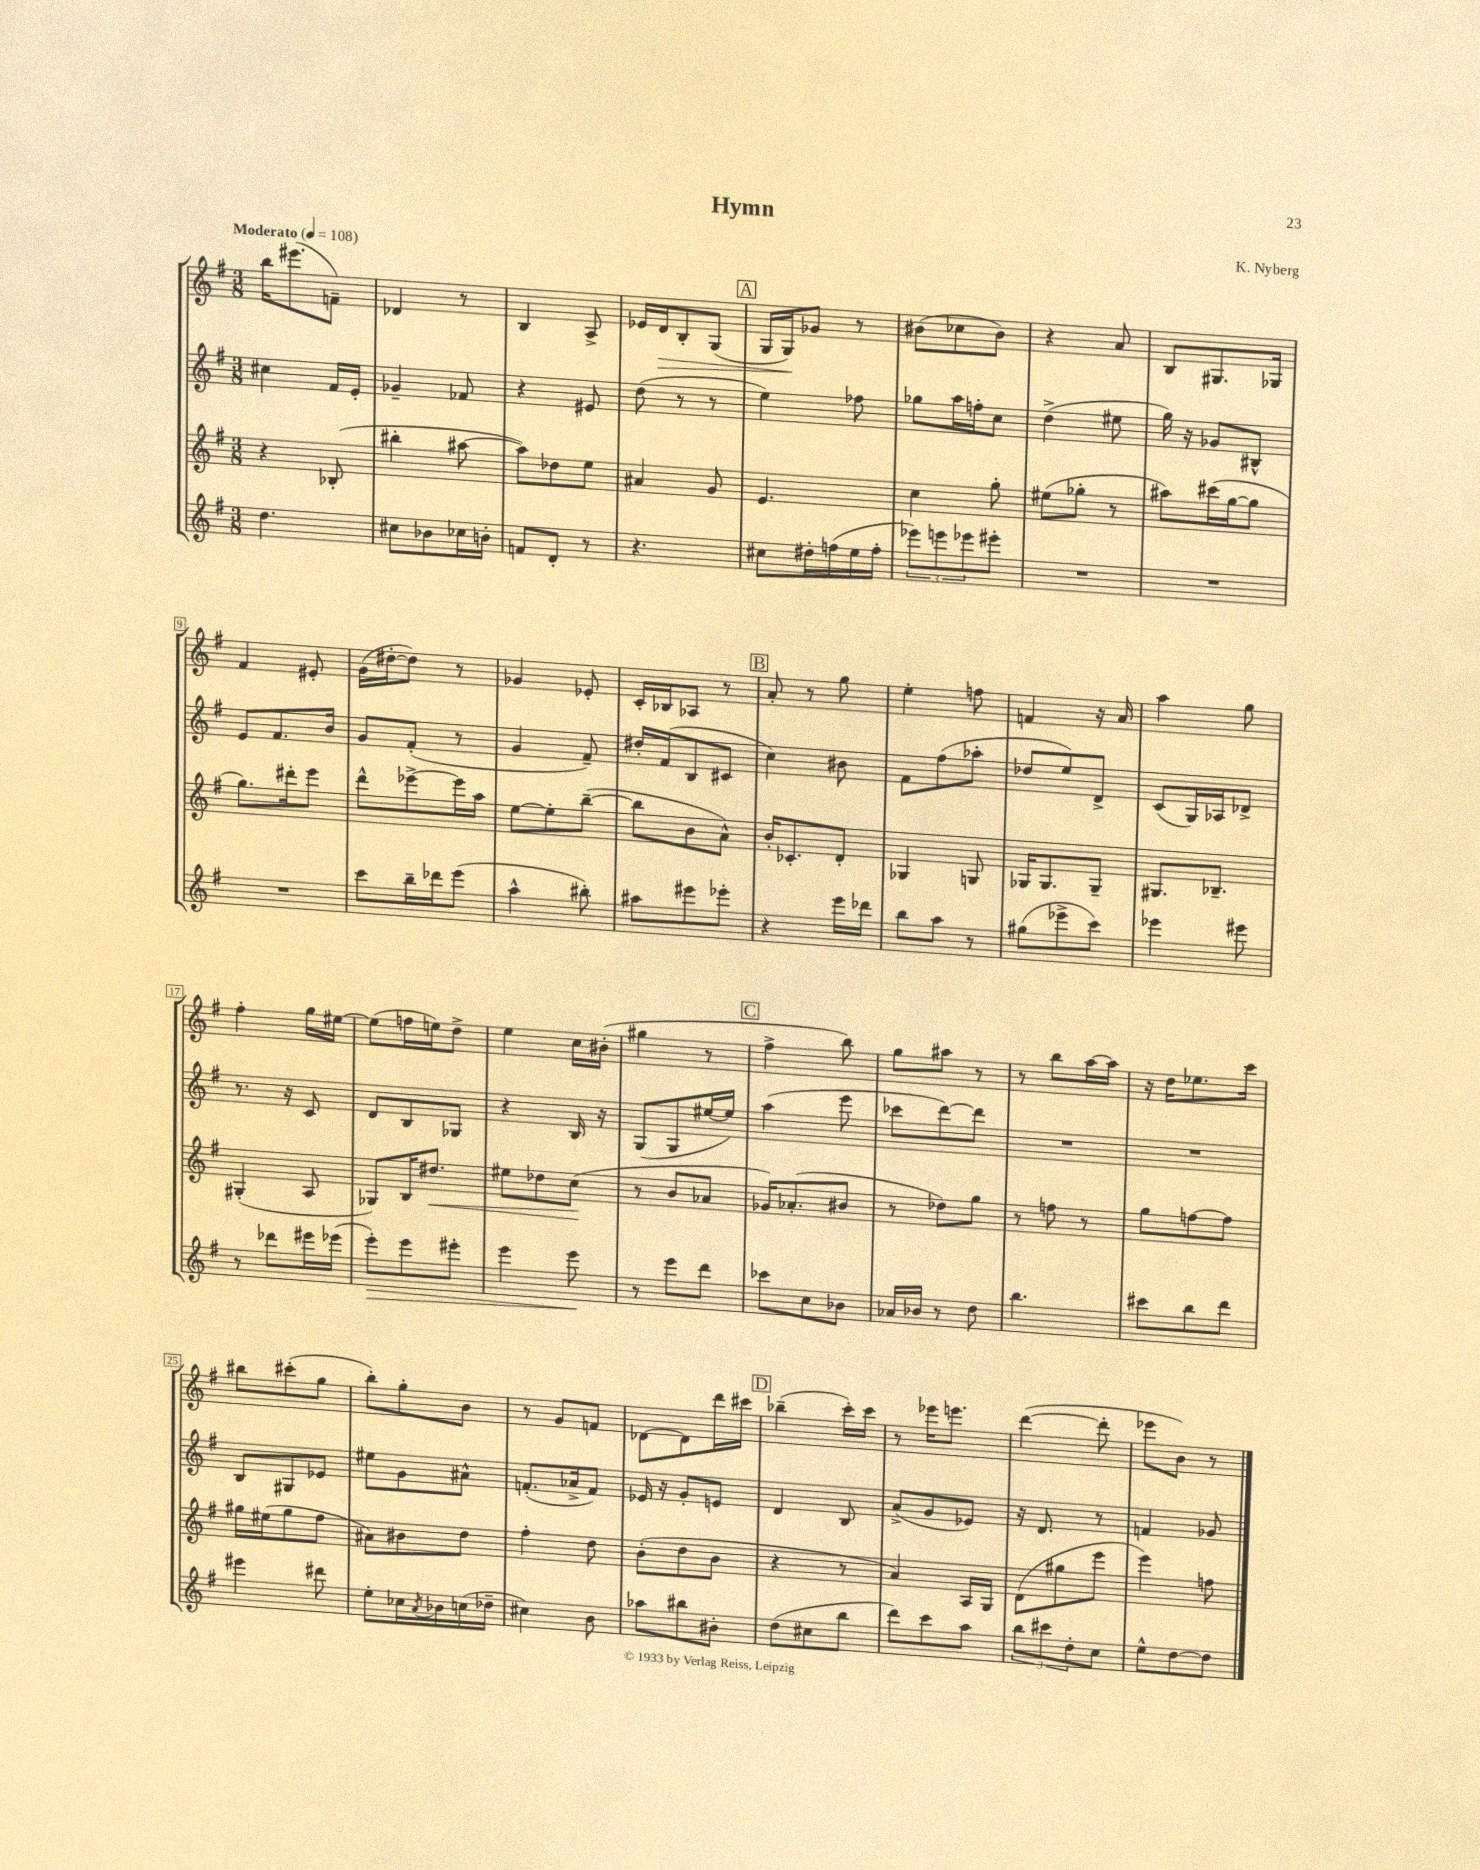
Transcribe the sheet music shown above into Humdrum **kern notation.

**kern	**kern	**kern	**kern
*staff4	*staff3	*staff2	*staff1
*clefG2	*clefG2	*clefG2	*clefG2
*k[f#]	*k[f#]	*k[f#]	*k[f#]
*M3/8	*M3/8	*M3/8	*M3/8
*MM108	*MM108	*MM108	*MM108
4.dd	4r	4cc#	16bb
.	.	.	(8.eee#
.	(8B-'	16f#	8f~)
.	.	16e'	.
=	=	=	=
8cc#	4bb#'	4g-~	4d-
8b-	.	.	.
16cc-	[8aa#	8f-	8r
16b'	.	.	.
=	=	=	=
8f	8aa#])	4r	4B
8d'	8dd-	.	.
8r	8ee	8e#	8A^
=	=	=	=
4.r	4a#	(8dd	16e-
.	.	.	16d
.	.	8r	8B'
.	8g	8r	(8G
=	=	=	=
8cc#	4.e	4ee)	16G
.	.	.	16G)
16dd#'	.	.	8g-
(16ff	.	.	.
16ee	.	8ff-	8r
16ff'	.	.	.
=	=	=	=
12eee-)	4cc	8gg-	(8b#
12eee	.	.	.
.	.	16aa	8cc-
12eee-	.	.	.
.	.	16ff'	.
8eee#'	8gg'	8cc	8b#)
=	=	=	=
4.r	(8ee#	(4dd^	4r
.	8gg-'	.	.
.	8r	8ee#	8a
=	=	=	=
4.r	8aa#)	16gg)	8B
.	.	16r	.
.	(16ccc#	8g-	8.G#
.	[16gg	.	.
.	8gg]	8B#^^	.
.	.	.	16G-
=	=	=	=
4.r	8.gg)	8e	4f#
.	.	8.f#	.
.	16ddd#'	.	.
.	8eee	.	8e#'
.	.	16b	.
=	=	=	=
8ccc	8ddd^^	8g	(16g
.	.	.	[16dd#'
16bb~	[8eee-^	(8f#'	8dd#])
16ddd-	.	.	.
(8eee	16eee-]	8r	8r
.	16aa	.	.
=	=	=	=
4aa^^	[8ee	4g	4g-
.	8ee']	.	.
8bb#')	([8bb~	8f#~)	8e-'
=	=	=	=
8aa#	8bb]	16dd#'	16c'
.	.	(16f#	16B-
8eee#	8b	8B	8A-
8eee-'	8a^^)	8c#	8r
=	=	=	=
4r	16b'	4cc)	8a'
.	8.c-'	.	.
.	.	.	8r
16eee	8d'	8b#	8gg
16ddd-	.	.	.
=	=	=	=
8bb	4G-	8f#	4ee'
8aa	.	(8ff#	.
8r	8G	8aa-'	8ff
=	=	=	=
(8gg#	16G-	8dd-	4f
.	8.G-	.	.
8eee-^	.	8ee)	.
8ccc)	8G-~	8d^	16r
.	.	.	16a
=	=	=	=
4eee-	8.G#	(8c	4aa
.	.	16G)	.
.	8.B-~	16A-	.
8eee#	.	8d-^	8gg
=	=	=	=
8r	(4G#'	8.r	4ff#'
8ddd-	.	.	.
.	.	16r	.
16eee#	8A	8c	16gg
(16eee-	.	.	[16ee#
=	=	=	=
8eee')	8G-)	8d	(8ee#]
8eee	16B	8B	16ff
.	8.dd#	.	16ee)
8eee#'	.	8G-	8dd^
=	=	=	=
4eee	8ee#	4r	4ee
.	8dd-	.	.
8eee	(8cc	16B	16cc
.	.	16r	(16b#'
=	=	=	=
8r	8r	(8G	4gg#
8eee	8b	8G	.
8ddd	8a-	[16ee#	8r
.	.	16ee#])	.
=	=	=	=
8ccc-	16g-)	(4aa	4ff#^
.	(8.a-'	.	.
8cc	.	.	.
8b-	8b#	8eee	8bb)
=	=	=	=
16a-	8r	8ccc-	8gg
16b-	.	.	.
8r	8dd-)	[8ddd)	8aa#
8dd	8gg	8ddd]	8r
=	=	=	=
4.bb	8r	4.r	8r
.	8ff	.	8bb
.	8r	.	[16aa
.	.	.	16aa]
=	=	=	=
8ccc#	8gg	4.r	16r
.	.	.	16dd
8bb	[8ff	.	8.ee-
8ddd	8ff]	.	.
.	.	.	16ccc
=	=	=	=
4eee#	16gg#	8B	8bb#
.	(16ee#	.	.
.	8gg#	8G#	(8ccc#'
8ddd#	8ff#	8e-	8gg
=	=	=	=
8ee'	8a#)	8ee#	8bb')
16cc-	8b#	8g	8gg'
8qa	.	.	.
16b-	.	.	.
(16cc	8dd	8a#^^	8b
16dd-~	.	.	.
=	=	=	=
4cc#)	4ff#'	(8.f'	8r
.	.	.	8g
.	.	16a-^	.
8b	8dd	8f)	8f
=	=	=	=
8aa-	(8b'	16e-	[8d-
.	.	16r	.
8bb#	8dd	8g'	8d-]
8b#'	8b	8e	16ddd
.	.	.	16ccc#
=	=	=	=
(8dd	4r	4d	(4bb-~
8cc#	.	.	.
8bb	8r	8B	16ccc')
.	.	.	16ccc
=	=	=	=
8ddd)	4a)	(8a^	8r
8ccc	.	8g	16eee-
.	.	.	8.eee
8aa	16A	8e-)	.
.	16G	.	.
=	=	=	=
12bb	(8d	16r	([4ddd
.	.	8.d	.
12ccc#	.	.	.
.	8gg#	.	.
12dd'	.	.	.
8cc	8eee	8r	8ddd']
=	=	=	=
8ee^^	4eee)	4f	8eee-
[8dd	.	.	8b)
8dd]	8ff	8g-	8r
==	==	==	==
*-	*-	*-	*-
